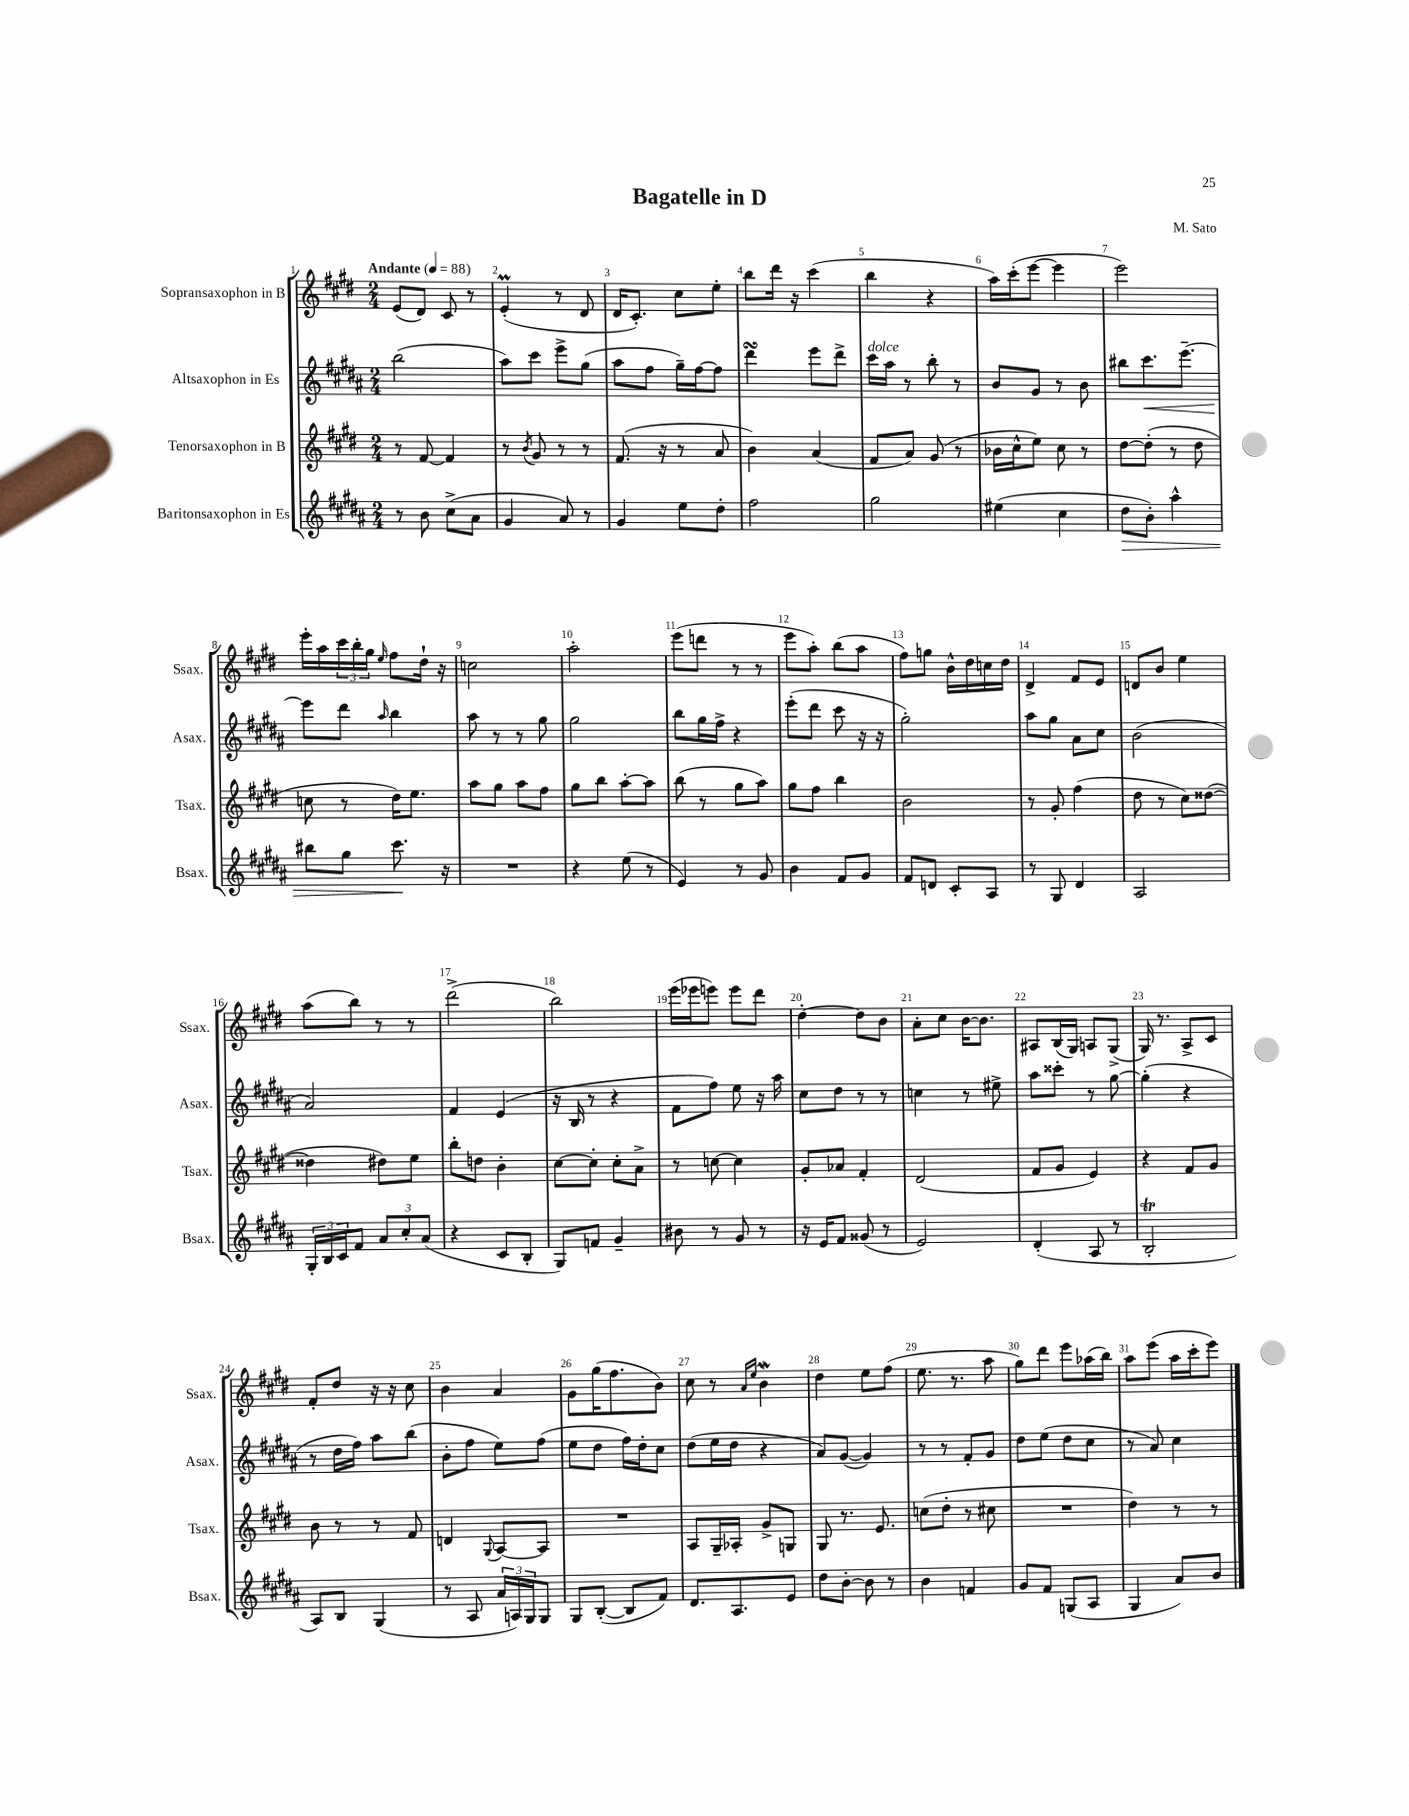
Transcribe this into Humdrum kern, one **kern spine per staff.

**kern	**dynam	**kern	**kern	**dynam	**kern
*part4	*part4	*part3	*part2	*part2	*part1
*staff4	*staff4	*staff3	*staff2	*staff2	*staff1
*I"Baritonsaxophon in Es	*	*I"Tenorsaxophon in B	*I"Altsaxophon in Es	*	*I"Sopransaxophon in B
*I'Bsax.	*	*I'Tsax.	*I'Asax.	*	*I'Ssax.
*clefG2	*	*clefG2	*clefG2	*	*clefG2
*k[f#c#g#d#a#]	*	*k[f#c#g#d#]	*k[f#c#g#d#a#]	*	*k[f#c#g#d#]
*M2/4	*	*M2/4	*M2/4	*	*M2/4
*MM88	*	*MM88	*MM88	*	*MM88
=1	=1	=1	=1	=1	=1
!	!	!	!	!	!LO:TX:a:B:t=Andante
8r	.	8r	(2bb\	.	(8e/L
8b\	.	[8f#/	.	.	8d#/J)
(8cc#^\L	.	4f#/]	.	.	8c#/
8a#\J	.	.	.	.	8r
=2	=2	=2	=2	=2	=2
4g#/	.	8r	8aa#\L)	.	(4eM'/
.	.	8qb/	.	.	.
.	.	8g#/	8ccc#\J	.	.
8a#/)	.	8r	8eee^\L	.	8r
8r	.	8r	(8gg#\J	.	8d#/
=3	=3	=3	=3	=3	=3
4g#/	.	(8.f#/	8aa#\L	.	16d#/KL
.	.	.	.	.	8.c#'/J)
.	.	.	8ff#\J	.	.
.	.	16r	.	.	.
8ee\L	.	8r	16gg#~\LL)	.	8cc#\L
.	.	.	[16ff#\J	.	.
8dd#'\J	.	8a/	8ff#\J]	.	8ee'\J
=4	=4	=4	=4	=4	=4
2ff#\	.	4b\)	4ddd#sSsS\	.	8bb\L
.	.	.	.	.	16ddd#\Jk
.	.	.	.	.	16r
.	.	(4a/	8eee\L	.	(4ccc#\
.	.	.	8ddd#^\J	.	.
=5	=5	=5	=5	=5	=5
!	!	!	!LO:TX:a:i:t=dolce	!	!
2gg#\	.	8f#/L	16ccc#\LL	.	4bb\
.	.	.	16aa#\JJ	.	.
.	.	8a/J)	8r	.	.
.	.	(8g#/	8bb'\	.	4r
.	.	8r	8r	.	.
=6	=6	=6	=6	=6	=6
(4ee#X\	.	16b-X\LL	8b/L	.	16aa\LL)
.	.	16cc#^^\J	.	.	(16ccc#'\J
.	.	8ee\J)	8g#/J	.	[8eee\J
4cc#\	.	8cc#\	8r	.	4eee\]
.	.	8r	8b\	.	.
=7	=7	=7	=7	=7	=7
!	!LO:HP:b	!	!	!	!
8dd#\L	>	[8dd#\L	8bb#X\L	.	2eee\)
!	!	!	!	!LO:HP:b	!
8b'\J)	.	(8dd#'\J]	8.ccc#\	<	.
4aa#^^\	.	8r	.	.	.
.	.	.	[8.eee~\J	.	.
.	.	8dd#\	.	.	.
!!LO:LB:g=z
=8	=8	=8	=8	=8	=8
8bb#X\L	.	8ccn\	8eee\L]	.	16eee'\LL
.	.	.	.	.	16aa\
8gg#\J	.	8r	8ddd#\J	[	24ccc#\
.	.	.	.	.	24bb'\
.	.	.	.	.	24gg#\JJ
.	.	.	16qqaa#/	.	16qqee/
8.ccc#\	.	16dd#\KL)	4bb\	.	8ff#\L
.	.	8.ee\J	.	.	.
.	.	.	.	.	16dd#`\Jk
16r	]	.	.	.	16r
=9	=9	=9	=9	=9	=9
2r	.	8aa\L	8aa#\	.	2ccn\
.	.	8gg#\J	8r	.	.
.	.	8aa\L	8r	.	.
.	.	8ff#\J	8gg#\	.	.
=10	=10	=10	=10	=10	=10
4r	.	8gg#\L	2gg#\	.	2aa'\
.	.	8bb\J	.	.	.
(8ee\	.	[8aa'\L	.	.	.
8r	.	8aa\J]	.	.	.
=11	=11	=11	=11	=11	=11
4e/)	.	(8bb\	8bb\L	.	(8eee\L
.	.	8r	16gg#\L	.	8dddn\J
.	.	.	16ff#^\JJ	.	.
8r	.	8gg#\L	4r	.	8r
8g#/	.	8aa\J)	.	.	8r
=12	=12	=12	=12	=12	=12
4b\	.	8gg#\L	(8eee'\L	.	8eee\L
.	.	8ff#\J	8ddd#\J	.	8aa'\J)
8f#/L	.	4bb\	8ccc#\	.	(8bb\L
8g#/J	.	.	16r	.	8aa\J
.	.	.	16r	.	.
=13	=13	=13	=13	=13	=13
8f#/L	.	2b\	2gg#'\)	.	8ff#\L)
8dn/J	.	.	.	.	8ggn\J
8c#'/L	.	.	.	.	16b^^\LL
.	.	.	.	.	16dd#\
8A#/J	.	.	.	.	16ccn\
.	.	.	.	.	16dd#\JJ
=14	=14	=14	=14	=14	=14
8r	.	8r	8aa#\L	.	4d#^/
8G#/	.	8g#'/	8gg#\J	.	.
4d#/	.	(4ff#\	8a#\L	.	8f#/L
.	.	.	8cc#\J	.	8e/J
=15	=15	=15	=15	=15	=15
2A#/	.	8dd#\	(2b\	.	8dn/L
.	.	8r	.	.	8b/J
.	.	8cc#\L)	.	.	4ee\
.	.	([8dd##X\J	.	.	.
!!LO:LB:g=z
=16	=16	=16	=16	=16	=16
24G#'/LL	.	4dd##X\]	2a#/)	.	(8aa\L
24B/	.	.	.	.	.
24c#/J	.	.	.	.	.
8f#/J	.	.	.	.	8bb\J)
12a#/L	.	8dd#X\L)	.	.	8r
12cc#'/	.	.	.	.	.
.	.	8ee\J	.	.	8r
(12a#/J	.	.	.	.	.
=17	=17	=17	=17	=17	=17
4r	.	8bb'\L	4f#/	.	(2ddd#^\
.	.	8ddn\J	.	.	.
8c#/L	.	4b'\	(4e/	.	.
8B'/J	.	.	.	.	.
=18	=18	=18	=18	=18	=18
8G#/L)	.	[8cc#\L	16r	.	2bb\)
.	.	.	16B/	.	.
8fn/J	.	8cc#'\J]	8r	.	.
4g#~/	.	8cc#'\L	4r	.	.
.	.	8a^\J	.	.	.
=19	=19	=19	=19	=19	=19
8b#X\	.	8r	8f#\L	.	(16eee\LL
.	.	.	.	.	16eee-X\J
8r	.	[8ccn\	8ff#\J)	.	8eeen\J)
8g#/	.	4cc\]	8ee\	.	8eee\L
8r	.	.	16r	.	8ddd#\J
.	.	.	16aa#\	.	.
=20	=20	=20	=20	=20	=20
16r	.	8g#'/L	8cc#\L	.	[4dd#'\
16e/KL	.	.	.	.	.
8f#/J	.	8a-X/J	8dd#\J	.	.
(8g##X/	.	4f#'/	8r	.	8dd#\L]
8r	.	.	8r	.	8b\J
=21	=21	=21	=21	=21	=21
2e/)	.	(2d#/	4ccn\	.	8a'\L
.	.	.	.	.	8cc#\J
.	.	.	8r	.	[16b\KL
.	.	.	.	.	8.b\J]
.	.	.	8ee#X^\	.	.
=22	=22	=22	=22	=22	=22
(4d#'/	.	8f#/L	8aa#\L	.	8A#X/L
.	.	8g#/J	8ccc##X'\J	.	(16B/L
.	.	.	.	.	16G#/JJ)
8A#/	.	4e/)	8r	.	8An/L
8r	.	.	[8gg#\	.	(8G#^/J
=23	=23	=23	=23	=23	=23
2BT'/	.	4r	(4gg#'\]	.	16G#/)
.	.	.	.	.	8.r
.	.	8f#/L	4r	.	8A^/L
.	.	8g#/J	.	.	8c#/J
!!LO:LB:g=z
=24	=24	=24	=24	=24	=24
8A#/L)	.	8b\	8r	.	8f#'/L
8B/J	.	8r	16dd#\LL	.	8dd#/J
.	.	.	16ff#\JJ)	.	.
(4G#/	.	8r	8aa#\L	.	16r
.	.	.	.	.	16r
.	.	8f#/	(8bb\J	.	8cc#\
=25	=25	=25	=25	=25	=25
8r	.	4dn/	8b'\L	.	4b\
8A#/	.	.	8ff#\J	.	.
.	.	8qqG#/	.	.	.
24a#/LL	.	[8A/L	8ee\L)	.	4a/
24An/)	.	.	.	.	.
24G#/J	.	.	.	.	.
8G#/J	.	8A/J]	(8ff#\J	.	.
=26	=26	=26	=26	=26	=26
8G#/L	.	2r	8ee\L	.	8g#\L
([8B'/J	.	.	8dd#\J	.	(16gg#\K
.	.	.	.	.	8.ff#\
8B/L]	.	.	16ff#\LL)	.	.
.	.	.	16dd#'\J	.	.
8f#/J)	.	.	8cc#\J	.	8b\J)
=27	=27	=27	=27	=27	=27
8.d#/L	.	8A/L	(8dd#\L	.	8cc#\
.	.	16G#~/L	16ee\L	.	8r
8.A#/	.	16A-X'/JJ	16dd#\JJ	.	.
.	.	.	.	.	16qqa/LL
.	.	.	.	.	16qqee/JJ
.	.	8g#^/L	4r	.	4bW\
8e/J	.	8Gn/J	.	.	.
=28	=28	=28	=28	=28	=28
8dd#\L	.	8G#/	8a#/L)	.	4dd#\
[8b'\J	.	8.r	([8g#/J	.	.
8b\]	.	.	4g#/])	.	8ee\L
.	.	8.e/	.	.	.
8r	.	.	.	.	(8ff#\J
=29	=29	=29	=29	=29	=29
4b\	.	(8ccn\L	8r	.	8.ee\
.	.	8dd#'\J	8r	.	.
.	.	.	.	.	8.r
4fn/	.	8r	8f#'/L	.	.
.	.	8cc#X\	8g#/J	.	8aa\
=30	=30	=30	=30	=30	=30
8g#/L	.	2r	8dd#\L	.	8gg#\L)
8f#/J	.	.	(8ee\J	.	8ddd#\J
(8Gn/L	.	.	8dd#\L	.	8eee\L
8A#/J	.	.	8cc#\J	.	(16aa-X\L
.	.	.	.	.	16bb\JJ)
=31	=31	=31	=31	=31	=31
4G#/	.	4dd#\)	8r	.	8aa\L
.	.	.	8a#/)	.	(8eee\J
8a#/L)	.	8r	4cc#\	.	16aa\LL
.	.	.	.	.	16ccc#'\J
8b/J	.	8r	.	.	8eee\J)
==	==	==	==	==	==
*-	*-	*-	*-	*-	*-
